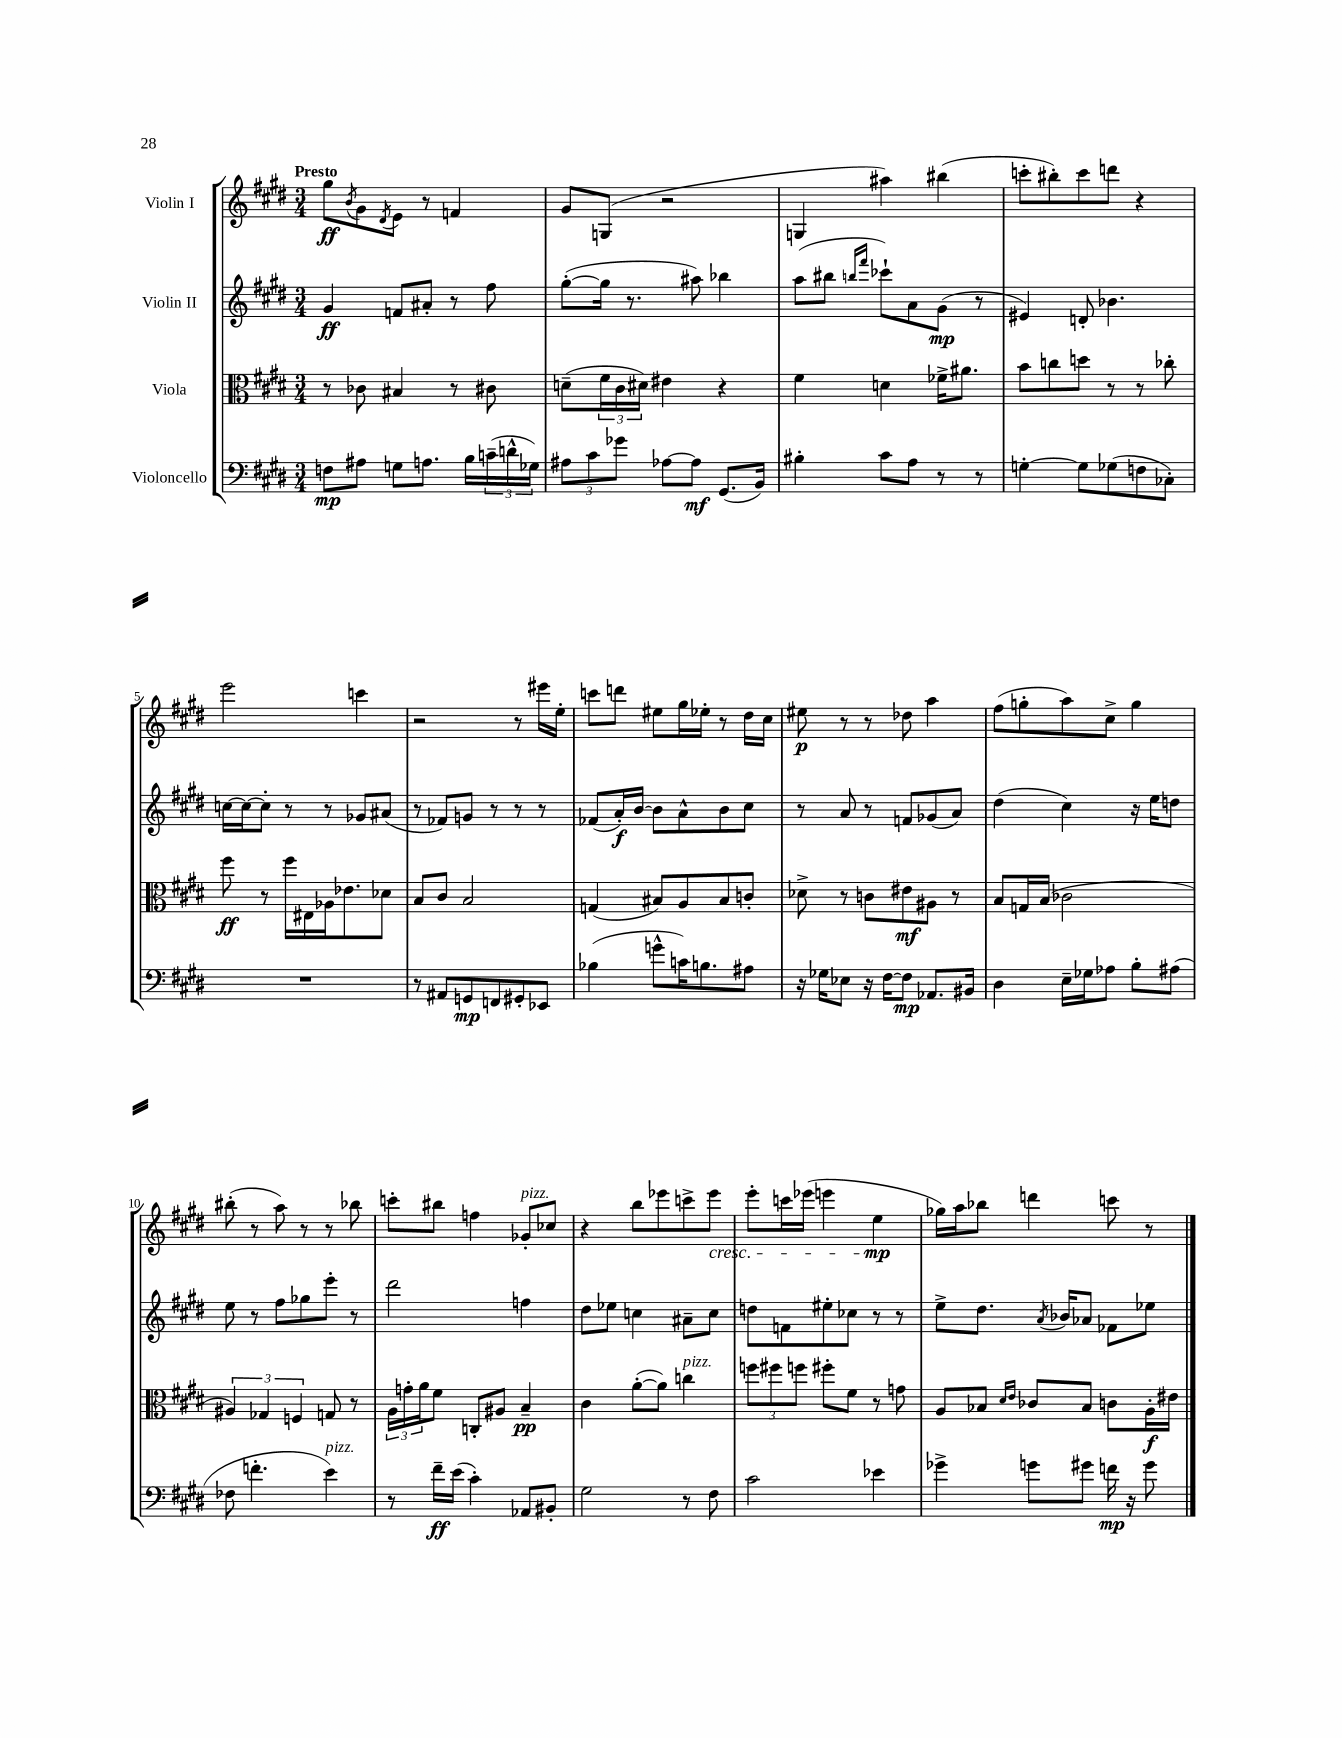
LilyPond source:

<<
\new StaffGroup <<
\new Staff = "s0" \with { instrumentName = "Violin I" } {
    \clef treble \key e \major \numericTimeSignature \time 3/4 \tempo "Presto"
    gis''8\ff \acciaccatura { b'8 } gis'8 \acciaccatura { dis'8 } e'8 r8 f'4 |
    gis'8 g8( r2 |
    g4 ais''4) bis''4( |
    c'''8-. bis''8-.) c'''8 d'''8 r4 |
    e'''2 c'''4 |
    r2 r8 eis'''16 e''16-. |
    c'''8 d'''8 eis''8 gis''16 ees''16-. r8 dis''16 cis''16 |
    eis''8\p r8 r8 des''8 a''4 |
    fis''8( g''8-. a''8) cis''8-> g''4 |
    bis''8-.( r8 a''8) r8 r8 bes''8 |
    c'''8-. bis''8 f''4 ges'8-.^\markup { \italic "pizz." } ces''8 |
    r4 b''8 ees'''8 c'''8-> ees'''8\cresc |
    e'''8-. c'''16 ees'''16( e'''4 e''4\mp\! |
    ges''16) a''16 bes''8 d'''4 c'''8 r8 \bar "|." |
}
\new Staff = "s1" \with { instrumentName = "Violin II" } {
    \clef treble \key e \major \numericTimeSignature \time 3/4
    gis'4\ff f'8 ais'8-. r8 fis''8 |
    gis''8~-.( gis''16 r8. ais''8) bes''4 |
    a''8( bis''8 \grace { b''16 fis'''16 } ces'''8-!) a'8 gis'8\mp( r8 |
    eis'4) d'8-. bes'4. |
    c''16~ c''16~ c''8-. r8 r8 ges'8 ais'8( |
    r8 fes'8) g'8 r8 r8 r8 |
    fes'8( a'16-.\f) b'16~ b'8 a'8-^ b'8 cis''8 |
    r8 a'8 r8 f'8 ges'8( a'8) |
    dis''4( cis''4) r16 e''16 d''8 |
    e''8 r8 fis''8 ges''8 e'''8-. r8 |
    dis'''2 f''4 |
    dis''8 ees''8 c''4 ais'8-- c''8 |
    d''8 f'8 eis''8-. ces''8 r8 r8 |
    e''8-> dis''8. \acciaccatura { a'8 } bes'16 aes'8 fes'8 ees''8 \bar "|." |
}
\new Staff = "s2" \with { instrumentName = "Viola" } {
    \clef alto \key e \major \numericTimeSignature \time 3/4
    r8 ces'8 bis4 r8 cis'8 |
    d'8--( \tuplet 3/2 { fis'16 cis'16 dis'16) } eis'4 r4 |
    fis'4 d'4 fes'16-> ais'8. |
    b'8 c''8 d''8 r8 r8 ces''8-. |
    fis''8\ff r8 fis''16 eis16 aes16 ees'8. des'8 |
    b8 cis'8 b2 |
    g4( bis8) a8 bis8 c'8-. |
    des'8-> r8 c'8 eis'8\mf ais8 r8 |
    b8 g16 b16( ces'2 |
    \tuplet 3/2 { ais4) ges4 f4 } g8 r8 |
    \tuplet 3/2 { a16 g'16-. a'16 } fis'8 c8-. ais8 b4--\pp |
    cis'4 a'8~-.( a'8) c''4^\markup { \italic "pizz." } |
    \tuplet 3/2 { f''8 fis''8 f''8 } fis''8-. fis'8 r8 g'8 |
    a8 bes8 \grace { dis'16 e'16 } ces'8 bes8 c'8 a16-.\f eis'16 \bar "|." |
}
\new Staff = "s3" \with { instrumentName = "Violoncello" } {
    \clef bass \key e \major \numericTimeSignature \time 3/4
    f8\mp ais8 g8 a8. b16 \tuplet 3/2 { c'16--( d'16-^ ges16) } |
    \tuplet 3/2 { ais8 cis'8 ges'8 } aes8~ aes8\mf gis,8.( b,16) |
    bis4-. cis'8 a8 r8 r8 |
    g4~-. g8 ges8( f8 ces8-.) |
    R2. |
    r8 ais,8 g,8\mp f,8 gis,8-. ees,8 |
    bes4( g'8-^ c'16) b8. ais8 |
    r16 ges16 ees8 r16 fis16~ fis8\mp aes,8. bis,16 |
    dis4 e16-- ges16 aes8 b8-. ais8( |
    fes8 f'4.-. e'4^\markup { \italic "pizz." }) |
    r8 fis'16--\ff e'16( cis'4-.) aes,8 bis,8-. |
    gis2 r8 fis8 |
    cis'2 ees'4 |
    ges'4-> g'8 gis'8 f'16\mp r16 gis'8 \bar "|." |
}
>>
>>
